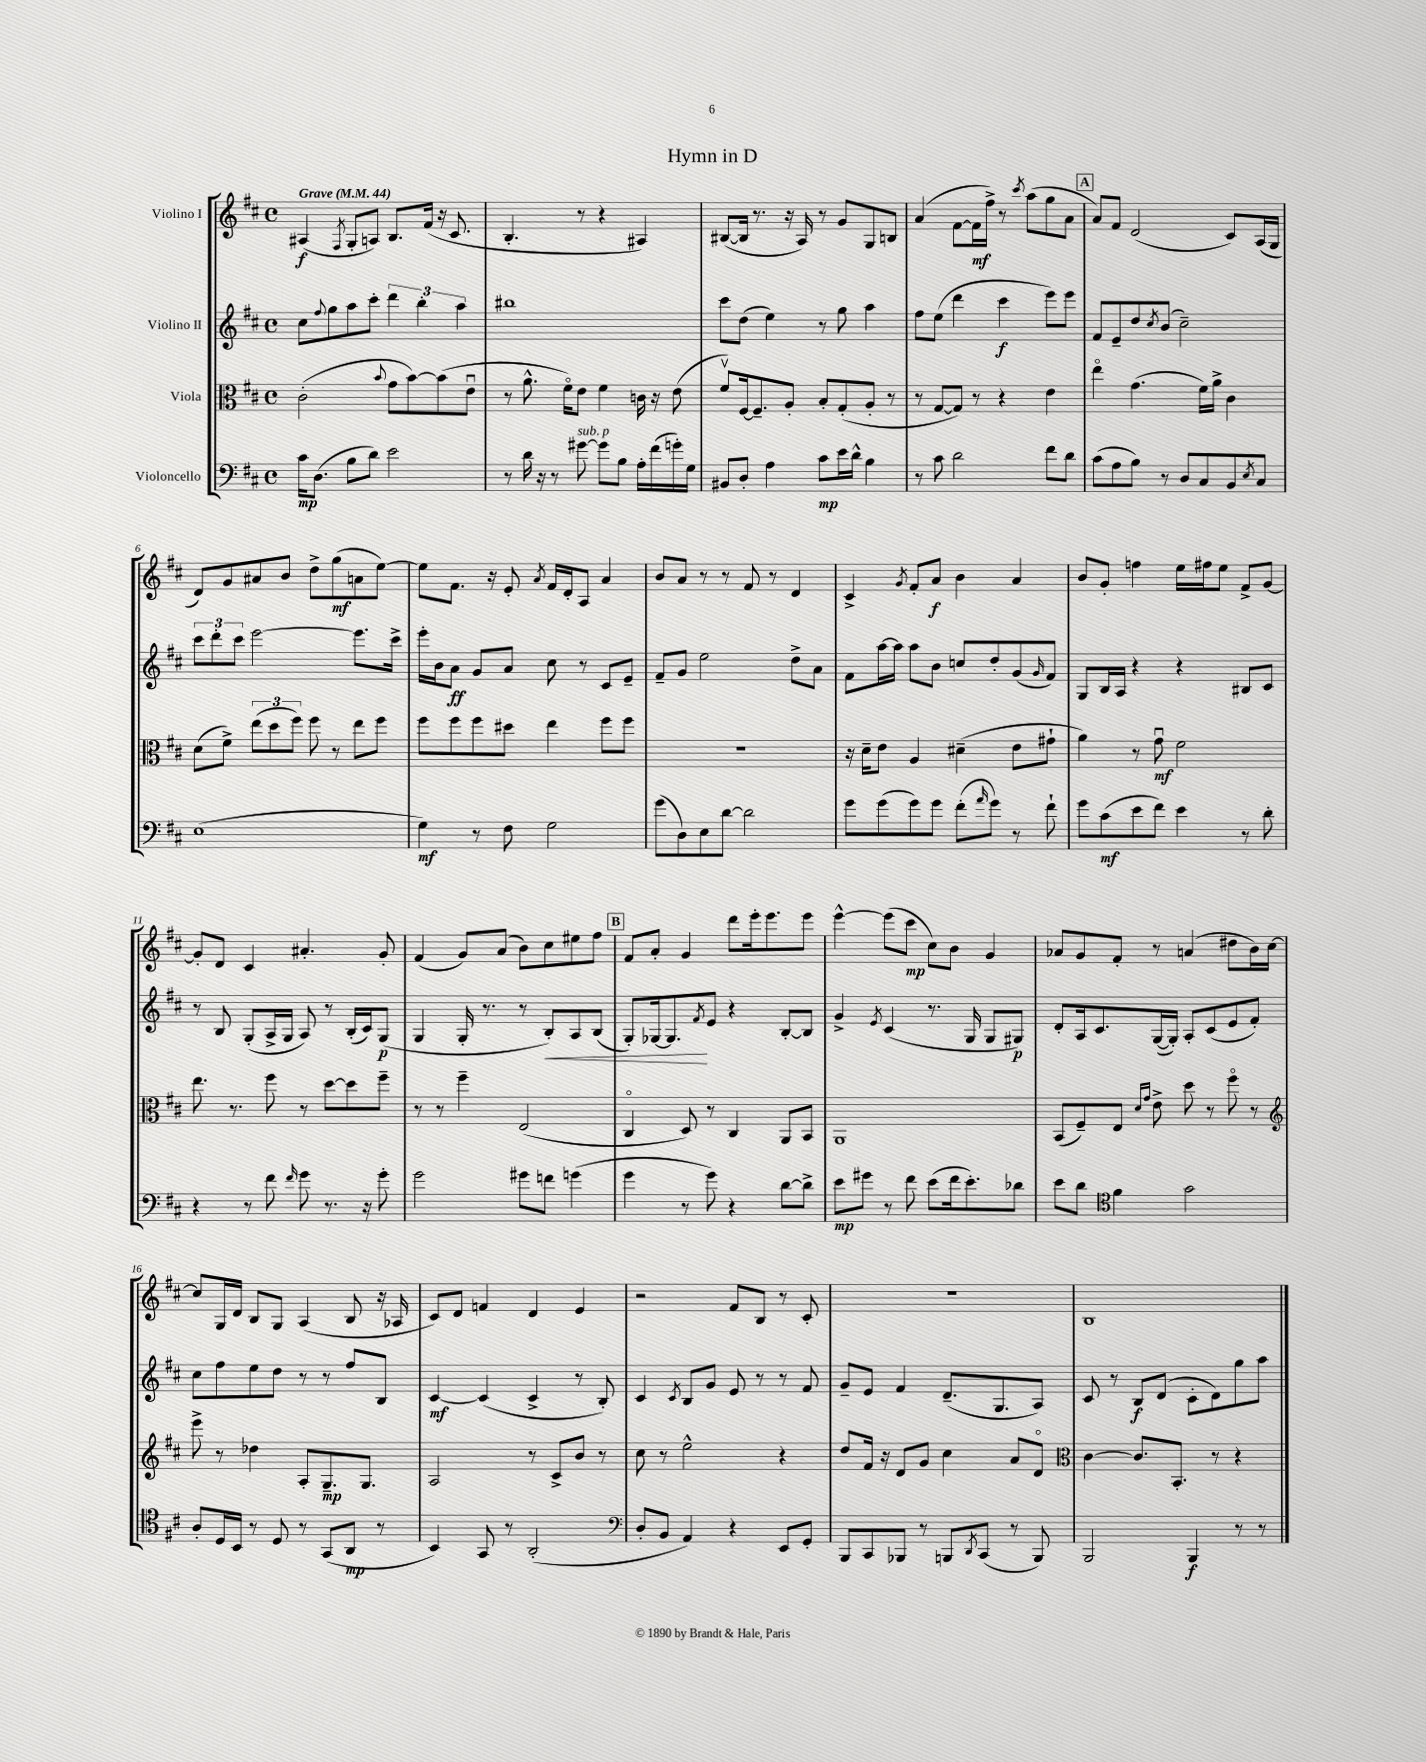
\header { title = "Hymn in D" }
<<
\new StaffGroup <<
\new Staff = "s0" \with { instrumentName = "Violino I" } {
    \clef treble \key d \major \defaultTimeSignature \time 4/4 \tempo "Grave" 4 = 44
    ais4\f( \acciaccatura { fis8 } g8-. a8) b8. fis'16( r16 cis'8. |
    b4.-. r8 r4 ais4) |
    bis8~( bis16 r8. r16 a16) r8 g'8 g8 b8 |
    a'4( fis'8~ fis'16\mf fis''16->) r8 \acciaccatura { cis'''8 } a''8( g''8 a'8 |
    \mark \markup { \box "A" } a'8) fis'8 d'2( cis'8) a16( g16 |
    d'8) g'8 ais'8 b'8 d''8-> g''8\mf( a'8 e''8~) |
    e''8 fis'8. r16 e'8-. \acciaccatura { a'8 } fis'16 d'16-. a8 a'4 |
    b'8 a'8 r8 r8 fis'8 r8 d'4 |
    cis'4-> \acciaccatura { g'8 } fis'8-. a'8\f b'4 a'4 |
    b'8 g'8-. f''4 e''16 fis''16 e''8 fis'8-> g'8~ |
    g'8-. d'8 cis'4 ais'4.-. g'8-. |
    fis'4( g'8) a'8( b'8) cis''8 eis''8 fis''8 |
    \mark \markup { \box "B" } fis'8 a'8-. g'4 d'''8 e'''16-. e'''8. e'''8 |
    e'''4~-^ e'''8( cis'''8\mp cis''8) b'8 g'4 |
    aes'8 g'8 fis'8-. r8 a'4( dis''8 b'16) cis''16~ |
    cis''8 g16 d'16 b8 g8 a4( b8 r16 aes16 |
    cis'8) d'8 f'4 d'4 e'4 |
    r2 fis'8 b8 r8 cis'8-. |
    r1 |
    b1 \bar "|." |
}
\new Staff = "s1" \with { instrumentName = "Violino II" } {
    \clef treble \key d \major \defaultTimeSignature \time 4/4
    cis''8 \appoggiatura { fis''8 } g''8 a''8 cis'''8-. \tuplet 3/2 { d'''4 b''4-. a''4 } |
    bis''1 |
    cis'''8 d''8( e''4) r8 g''8 a''4 |
    fis''8 e''8( d'''4 cis'''4\f e'''8) e'''8 |
    \mark \markup { \box "A" } fis'8 e'8-- d''8 \acciaccatura { cis''8 } b'8( cis''2--) |
    \tuplet 3/2 { cis'''8 d'''8-. cis'''8 } e'''2~ e'''8. cis'''16-> |
    e'''16-. b'16 a'8\ff g'8 a'8 cis''8 r8 cis'8 e'8-- |
    fis'8-- g'8 e''2 d''8-> a'8 |
    fis'8 a''16~ a''16 a''8 b'8 c''8 d''8-. g'8( \grace { g'16 } fis'8) |
    g8 b16 a16 r4 r4 bis8 cis'8 |
    r8 b8 g8-.( a16-> g16 a8) r8 b16-.( cis'16) g8\p( |
    g4 g16-. r8. r8 b8-.\<) a8 b8( |
    \mark \markup { \box "B" } g8-.) ges16~ ges8.\! \acciaccatura { fis'8 } e'8 r4 b8~-. b8 |
    g'4-> \acciaccatura { e'8 } cis'4( r8. g16 g8 gis8\p) |
    d'8-. a16 cis'8. g16~( g16-.) a8-. cis'8( e'8 fis'8-.) |
    cis''8 fis''8 e''8 d''8 r8 r8 fis''8 b8 |
    cis'4~\mf cis'4( cis'4-> r8 b8-.) |
    cis'4 \acciaccatura { cis'8 } b8 g'8 e'8 r8 r8 fis'8 |
    g'8-- e'8 fis'4 d'8.--( g8. a8) |
    cis'8 r8 b8\f d'8( cis'8-. d'8) g''8 a''8 \bar "|." |
}
\new Staff = "s2" \with { instrumentName = "Viola" } {
    \clef alto \key d \major \defaultTimeSignature \time 4/4
    cis'2-.( \appoggiatura { b'8 } g'8 b'8~) b'8( e'8\downbow |
    r8 a'8.-^ fis'16\flageolet) e'8 fis'4 c'16 r16 e'8( |
    fis'8\upbow) fis16~ fis8.-- a8-. b8-. g8-.( a8-. r8 |
    r8 g8~ g8) r8 r4 e'4 |
    \mark \markup { \box "A" } e''4\flageolet g'4.( fis'16) a'16-> cis'4 |
    d'8( fis'8->) \tuplet 3/2 { e''8( d''8 fis''8) } fis''8 r8 e''8 fis''8 |
    fis''8 fis''8 fis''8 dis''8 e''4 fis''8 fis''8 |
    R1 |
    r16 d'16-- e'8 a4 dis'4--( e'8 gis'8-! |
    a'4) r8 g'8\downbow\mf fis'2 |
    e''8. r8. fis''8 r8 d''8~ d''8 fis''8-- |
    r8 r8 fis''4-- e2( |
    \mark \markup { \box "B" } cis4\flageolet d8) r8 cis4 a,8 b,8 |
    a,1 |
    b,8( fis8--) e8 \grace { d'16 g'16 } e'8-> d''8 r8 fis''8\flageolet r8 |
    \clef treble e'''8-> r8 des''4 a8-. g8.--\mp g8. |
    a2 r8 cis'8-> b'8 r8 |
    cis''8 r8 e''2-^ r4 |
    d''8 fis'16 r16 d'8 g'8 cis''4 a'8 d'8\flageolet |
    \clef alto cis'4~ cis'8. b,8.-. r8 r4 \bar "|." |
}
\new Staff = "s3" \with { instrumentName = "Violoncello" } {
    \clef bass \key d \major \defaultTimeSignature \time 4/4
    cis'16\mp d8.( b8 d'8) e'2 |
    r8 d'16 r16 r8 gis'8~^\markup { \italic "sub. p" } gis'8 b8 a16-. fis'16( g'16-.) g16 |
    bis,8 d8-. a4 cis'8\mp e'16 d'16-^ b4 |
    r8 cis'8 d'2 fis'8 d'8 |
    \mark \markup { \box "A" } cis'8( a8 b8) r8 d8 cis8 b,8 \acciaccatura { e8 } cis8 |
    e1( |
    g4\mf) r8 fis8 g2 |
    g'8( d8) e8 d'8~ d'2 |
    g'8 g'8( g'8) g'8 fis'8-.( \grace { a'16 } g'8) r8 fis'8-! |
    g'8 cis'8\mf( e'8 fis'8) e'4 r8 d'8-. |
    r4 r8 fis'8 \grace { fis'16 } g'8 r8. r16 g'8-. |
    g'2 gis'8 f'8 g'4( |
    \mark \markup { \box "B" } g'4 r8 g'8) r4 d'8~ d'8-> |
    e'8\mp gis'8 r8 fis'8 e'8( fis'16 e'8.-.) des'8 |
    e'8 d'8 \clef tenor fis'4 g'2 |
    a8-. d16 b,16 r8 d8 r8 g,8( a,8\mp r8 |
    b,4) g,8 r8 a,2-.( |
    \clef bass d8-. b,8 a,4) r4 e,8 g,8-. |
    b,,8 cis,8 bes,,8 r8 b,,8 \acciaccatura { d,8 } cis,8( r8 b,,8) |
    b,,2 b,,4\f r8 r8 \bar "|." |
}
>>
>>
